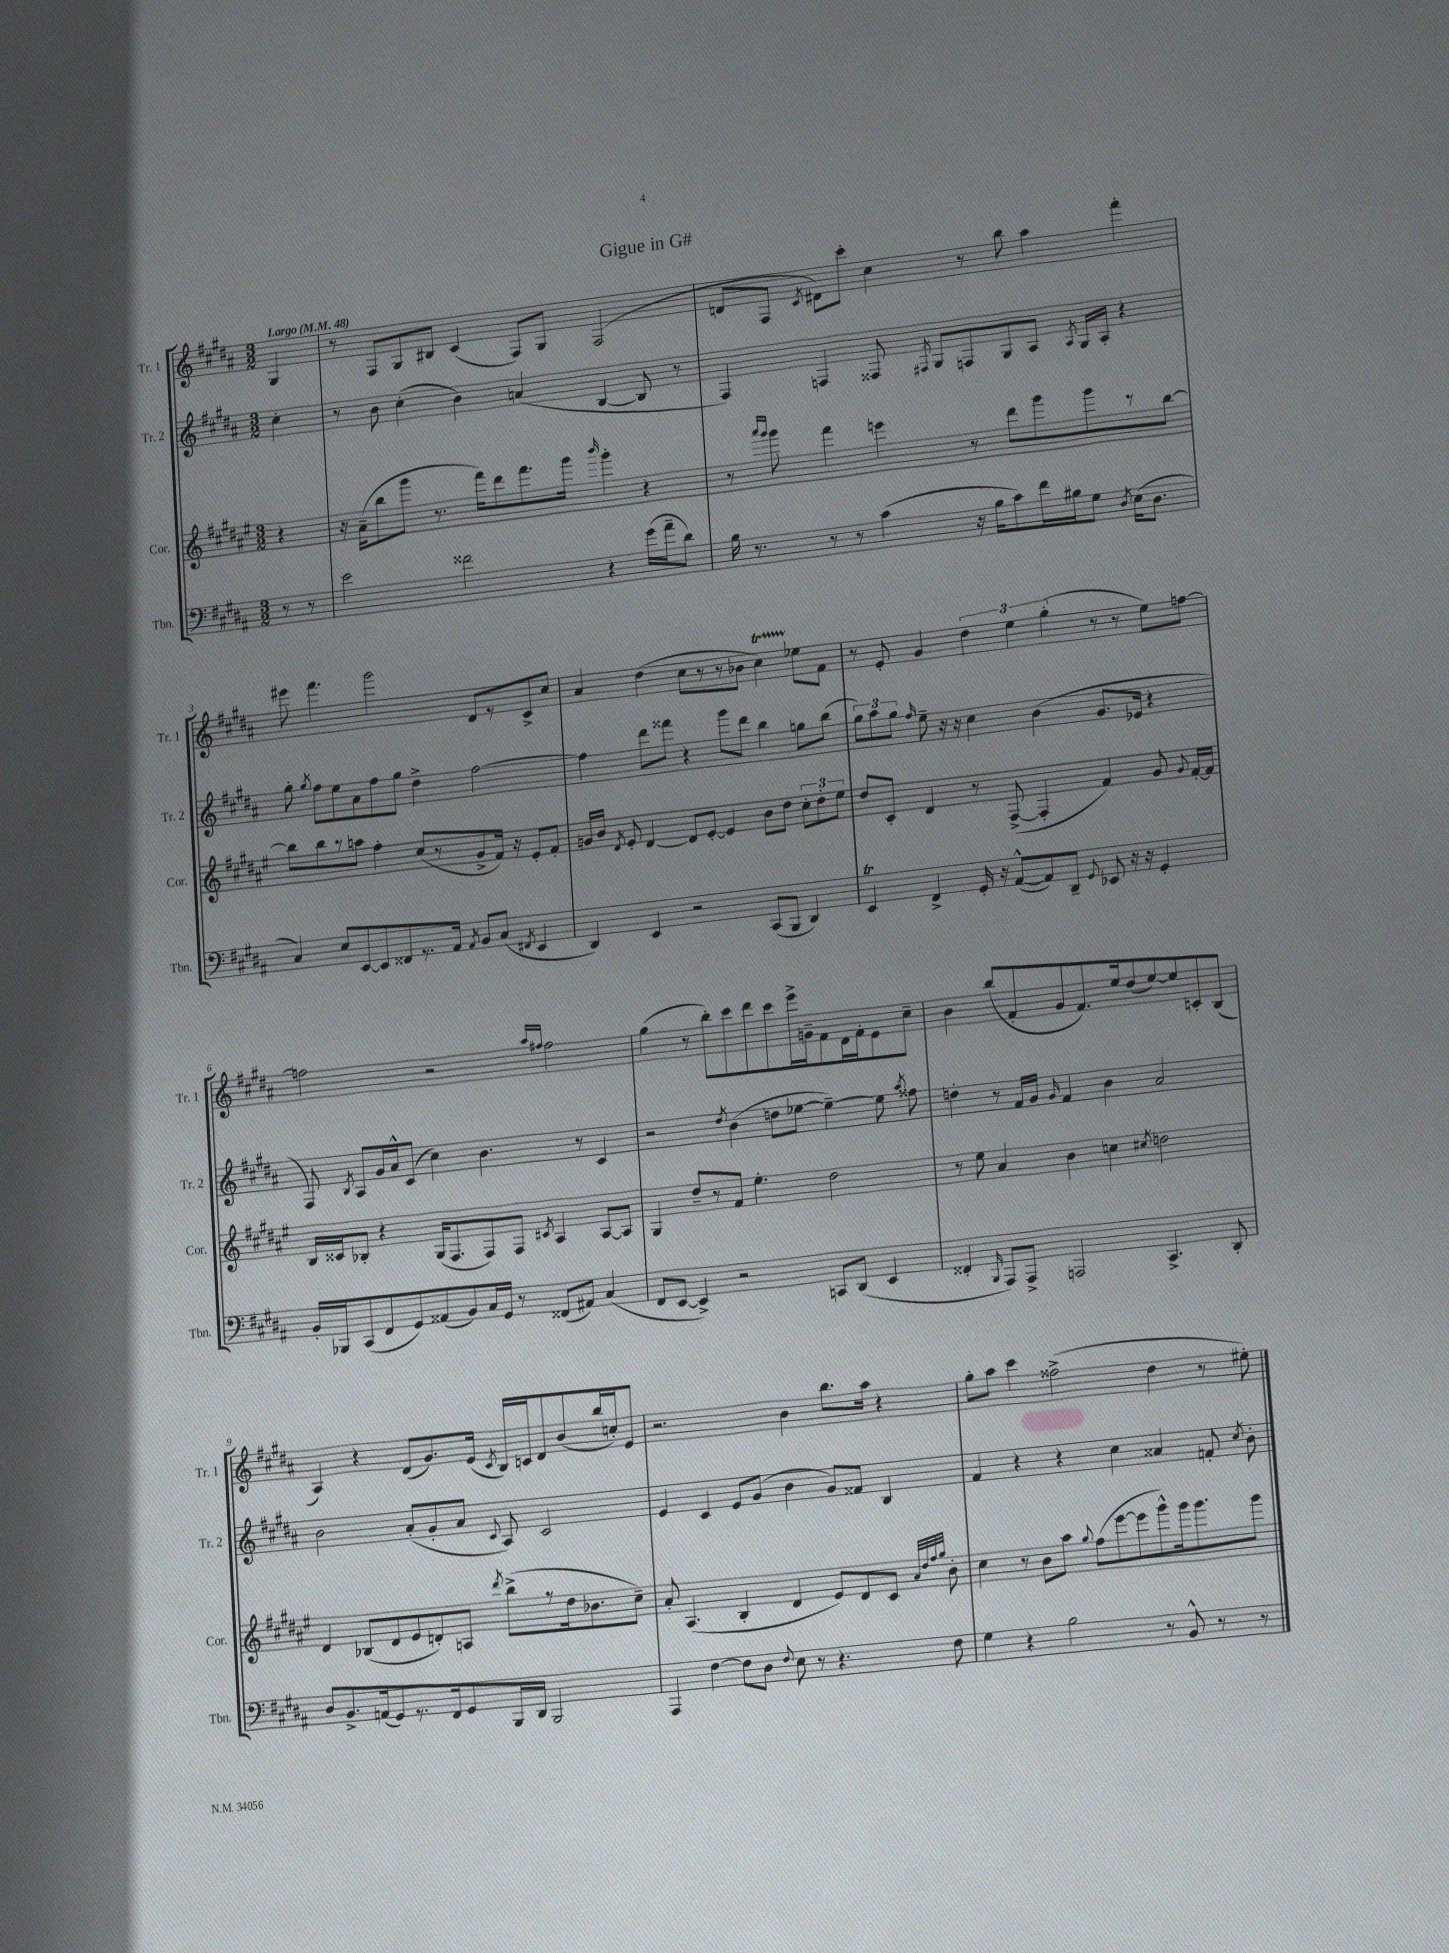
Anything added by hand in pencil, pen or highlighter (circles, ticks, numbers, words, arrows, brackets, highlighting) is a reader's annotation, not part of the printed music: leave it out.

**kern	**kern	**kern	**kern
*staff4	*staff3	*staff2	*staff1
*clefF4	*clefG2	*clefG2	*clefG2
*k[f#c#g#d#a#]	*k[f#c#g#d#a#e#]	*k[f#c#g#d#a#]	*k[f#c#g#d#a#]
*M3/2	*M3/2	*M3/2	*M3/2
*MM48	*MM48	*MM48	*MM48
8r	4r	4cc#'	4G#
8r	.	.	.
=	=	=	=
2e	16r	8r	8r
.	(16a#~	.	.
.	8bb	8b	8F#
.	8ggg#	(4cc#'	8G#
.	8.r	.	8B#
2f##	.	4b)	(4c#
.	16fff#)	.	.
.	8ddd#	.	.
.	8.fff#	(4a	8F#)
.	.	.	8G#
.	16ggg#	.	.
.	16qqbbb	.	.
4r	4ggg#'	[4B	(2F#
(16g#	4r	8B]	.
16a#~	.	.	.
8d#)	.	8r	.
=	=	=	=
16B	8r	4F#)	8d
8.r	.	.	.
.	16qqaaa#	.	.
.	16qqggg#	.	.
.	8ggg#	.	8F#
.	.	.	8qc#
8r	4fff#	4F	8d#)
8r	.	.	8ccc#'
(4c#	4eee	8F##	4cc#
.	.	8qF#	.
.	.	8G#	.
16r	8r	8F	8r
16B	.	.	.
8c#)	8ddd#	8G#	8bb
16f#	8ggg#	8A#	4aa#
16B#	.	.	.
.	.	8qA#	.
8G#	8ggg#	16G#	.
.	.	16A#'	.
8qD#	.	.	.
(16E	8r	4r	4fff#'
8.D#	.	.	.
.	[8bb	.	.
=	=	=	=
4C#)	8bb]	8gg#'	8eee#
.	.	8qgg#	.
.	8bb	8ff#	4.fff#
8E	8r	8ee	.
[8EE	8aa	8a#	.
8EE]	4ff#'	8ff#	2ggg#
8FF##	.	8gg#	.
8.r	(8cc#	4dd#^	.
.	8r	.	.
16AA#	.	.	.
8qAA#	.	.	.
8BB	8g#^	[2ff#	8d#
(8C#	16f#)	.	8r
.	16r	.	.
8qFF#	.	.	.
4EE	8e#'	.	8c#^
.	8f#'	.	8cc#
=	=	=	=
4DD#)	16g	4ff#]	4a#
.	16b	.	.
.	8qd#	.	.
.	8e#'	.	.
4EE	[4d#	8ddd#	(4dd#
.	.	8fff##	.
2r	8d#]	4r	8cc#
.	[8e#'	.	8r
.	4e#]	8ggg#	8r
.	.	8ddd#	8b-
(8CC#	8b	4bb	4cc#)
8BBB	8dd#	.	.
4DD#)	12cc#'	8gg	8ee-
.	12dd#'	.	.
.	.	(8bb	8f#
.	12ee#	.	.
=	=	=	=
4EE	8dd#	12gg#)	8r
.	.	12aa#	.
.	8c#'	.	8e'
.	.	12gg#	.
.	.	16qqff#	.
4FF#^	4d#	8ee~	4g#
.	.	16r	.
.	.	16r	.
16GG#'	8r	4cc#	6dd#
16r	.	.	.
([8AA#^^	([8F#^	.	.
.	.	.	6ee
8AA#])	4F#']	(4b	.
.	.	.	(6gg#'
8DD#~	.	.	.
8qqGG#	.	.	.
8EE-	4f#)	8.g#	8r
16r	.	.	8r
16r	.	16e-	.
4GG#'	8g#	4r	8ee)
.	8qqg#	.	.
.	[16f#'	.	[8ff
.	16f#]	.	.
=	=	=	=
16BB'	16B	8F#)	2ff]
16BBB-	16c##	.	.
.	.	8qB	.
(8CC#	8B-'	8A#	.
8FF#	4r	16g#	.
.	.	16a#^^	.
8GG#)	.	(8c#	.
(8AA##	(16G#	4cc#)	2r
.	8.F#	.	.
8BB)	.	.	.
16C#	8F#)	4.b	.
16GG#	.	.	.
8r	8F#	.	.
.	.	.	16qqaa#
.	8qc#	.	16qqff#
(8FF##	4A#	.	2ff#
8AA#)	.	8r	.
(4C#	[8A#	4c#	.
.	8A#]	.	.
=	=	=	=
8FF#	4G#	2r	(4gg#
[8EE	.	.	.
4EE^])	8dd#~	.	8r
.	8r	.	8bb')
.	.	8qdd#	.
2r	8f#	(4b	8ccc#
.	4.ee#'	.	8ddd#
.	.	8dd	8ccc#
.	.	[8ee-	16eee^
.	.	.	16g~
8CC	2dd#	4ee-~_)	8f#
(8DD#	.	.	16d#
.	.	.	16f#'
4EE	.	8ee-]	8e
.	.	8qaa#	.
.	.	8ff##	8cc#~
=	=	=	=
4FF##'	8r	4dd'	4b
.	8ee#	.	.
16qqBBB	.	.	.
8AAA#)	4a#	8r	(8bb
8AAA#^	.	16f#	8f#'
.	.	16g#	.
.	.	16qqg#	.
2AAA	4b	4f#	8g#
.	.	.	8.f#)
.	4cc	4b	.
.	.	.	16ee
.	.	.	(8dd#
.	8qcc#	.	.
4.CC#^	2dd	2a#	[8ee)
.	.	.	8ee]
.	.	.	8c'
8DD#'	.	.	(8B
=	=	=	=
8D#	4d#	2b	4A#)
8.BB^	.	.	.
.	(8B-	.	4r
(16AA	.	.	.
8GG#)	8d#	.	.
8.r	8e#	(8a#'	(8d#
.	8d')	8g#'	8.g#)
16FF#	.	.	.
8GG#	8A	8a#	.
.	.	.	(16e
.	8qddd#	8qqc#	8qc#
16BBB	(8bb^	8A#)	16B)
16DD#	.	.	16c
2BBB	8r	2c#	8d#
.	16dd#	.	(8b
.	8.b-	.	.
.	.	.	16bb
.	.	.	16cc')
.	8cc#~)	.	8e
=	=	=	=
4AAA#	8a#'	4e	2.r
.	(4.A#	.	.
[4F#	.	4c#	.
8F#]	4B'	8e	.
8D#	.	(8g#	.
8qqF#	.	.	.
8E	4d#	4b	4b
8r	.	.	.
4.r	8e#)	8g#)	8.bb
.	8d#	8f##	.
.	.	.	16aa#
.	8c#	4B	4r
.	32qqa#	.	.
.	32qqdd#	.	.
.	32qqff#	.	.
.	32qqgg#	.	.
8F#	8b'	.	.
=	=	=	=
4G#	4cc#	4f#	8gg#'
.	.	.	8aa#
4r	8r	4r	4ccc#
.	8b	.	.
2B	8aa#	4r	(2ff##^
.	8qqgg#	.	.
.	(8ff#	.	.
.	[8eee#	4cc#	.
.	8eee#]	.	.
8r	8ggg#^^)	4a##	4dd#
8BB^^	16ggg#	.	.
.	8.ggg#	.	.
8r	.	8f'	8r
.	.	8qcc#	.
8r	8ggg#	8b'	8ee#')
==	==	==	==
*-	*-	*-	*-
